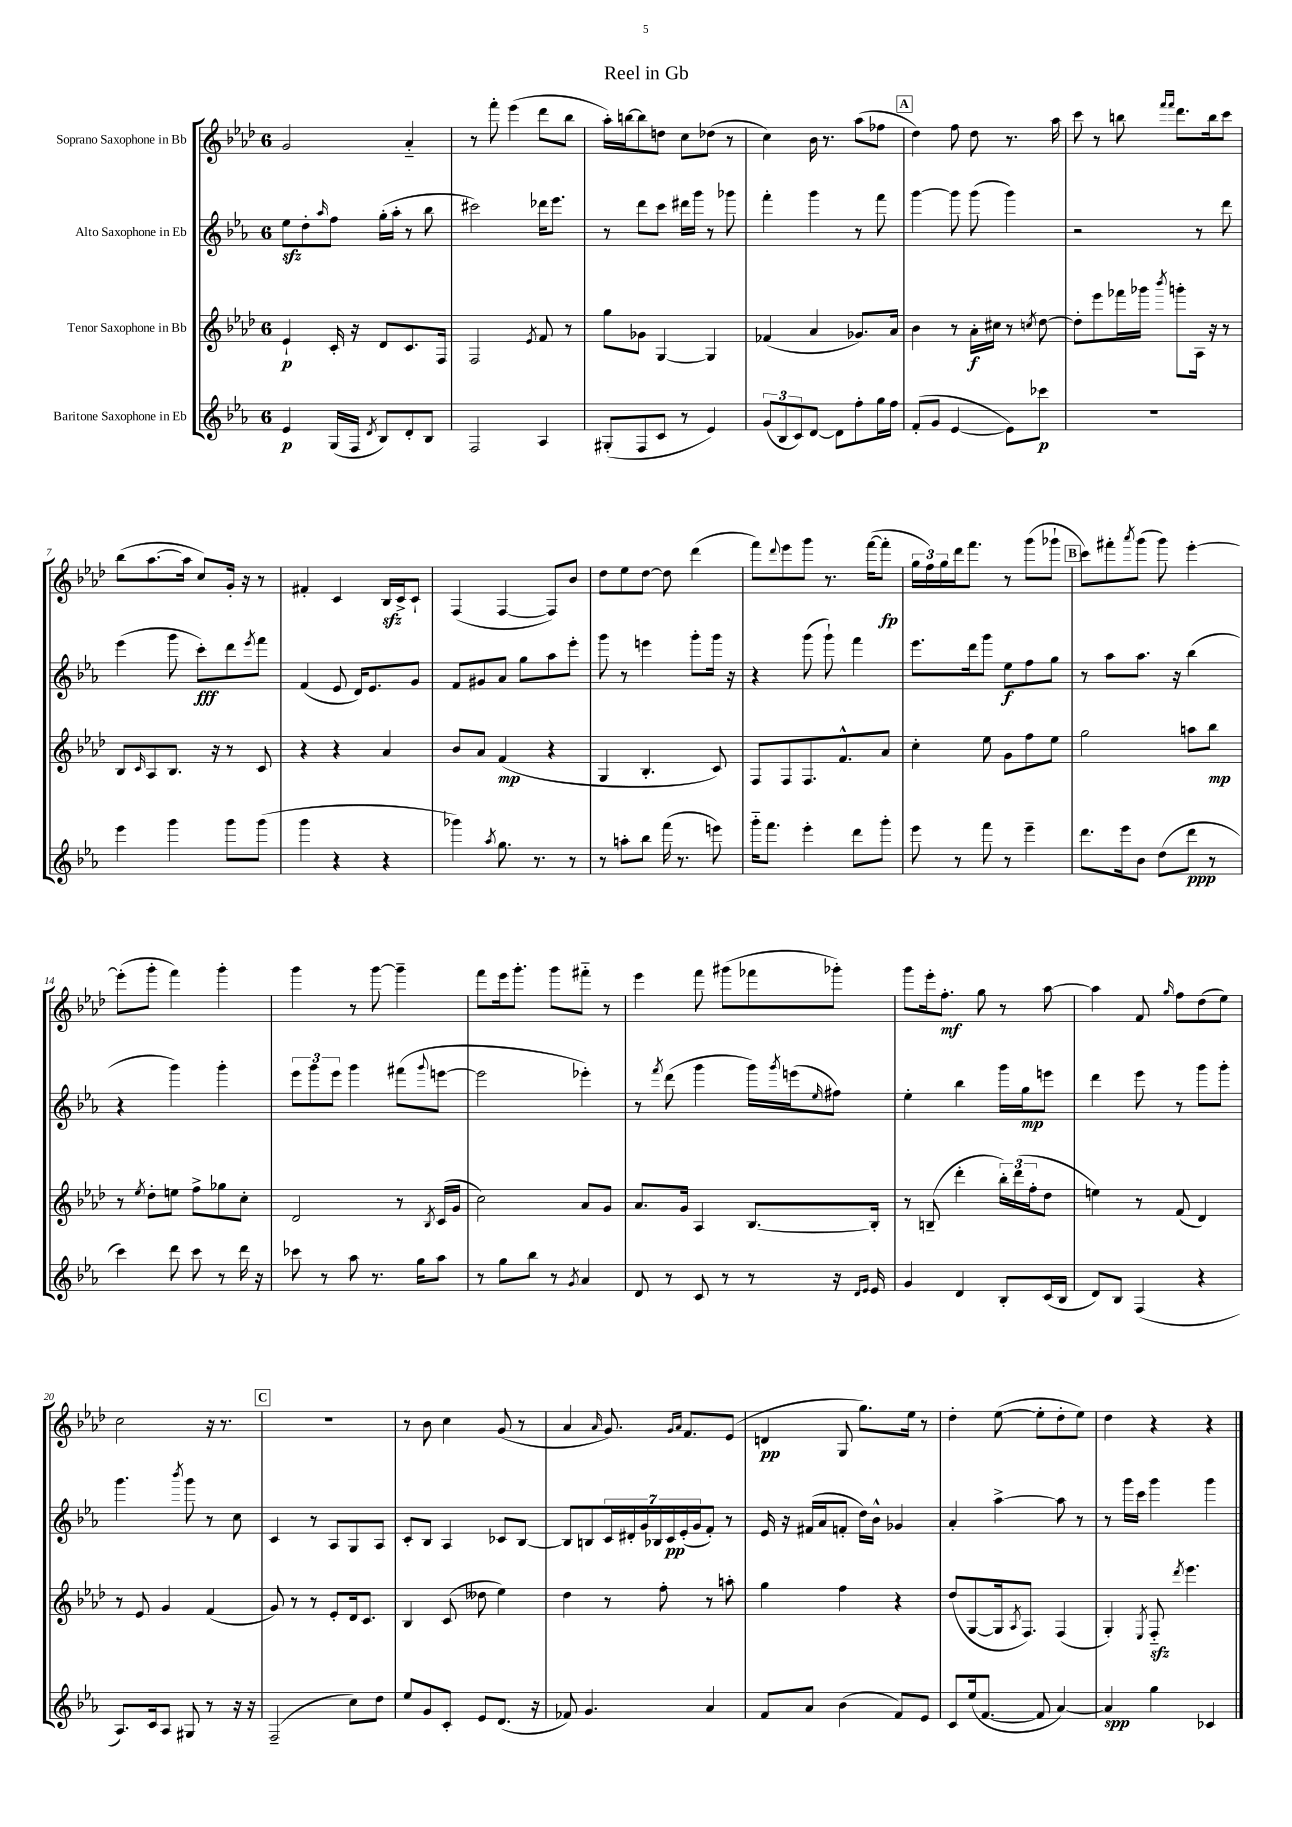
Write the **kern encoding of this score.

**kern	**dynam	**kern	**dynam	**kern	**dynam	**kern	**dynam
*part4	*part4	*part3	*part3	*part2	*part2	*part1	*part1
*staff4	*staff4	*staff3	*staff3	*staff2	*staff2	*staff1	*staff1
*I"Baritone Saxophone in Eb	*	*I"Tenor Saxophone in Bb	*	*I"Alto Saxophone in Eb	*	*I"Soprano Saxophone in Bb	*
*clefG2	*	*clefG2	*	*clefG2	*	*clefG2	*
*k[b-e-a-]	*	*k[b-e-a-d-]	*	*k[b-e-a-]	*	*k[b-e-a-d-]	*
*M6/8	*	*M6/8	*	*M6/8	*	*M6/8	*
=1	=1	=1	=1	=1	=1	=1	=1
4e-/	p	4e-`/	p	8ee-zz\L	.	2g/	.
.	.	.	.	8dd'\	.	.	.
.	.	.	.	16qqaa-/	.	.	.
(16G/LL	.	16c'/	.	8ff\J	.	.	.
16F/JJ	.	16r	.	.	.	.	.
8qd/	.	.	.	.	.	.	.
8B-/L)	.	8d-/L	.	(16gg'\LL	.	.	.
.	.	.	.	16aa-'\JJ	.	.	.
8d'/	.	8.c/	.	8r	.	4a-/	.
8B-/J	.	.	.	8bb-\	.	.	.
.	.	16F/Jk	.	.	.	.	.
=2	=2	=2	=2	=2	=2	=2	=2
2F/	.	2F/	.	2ccc#X\)	.	8r	.
.	.	.	.	.	.	8fff'\	.
.	.	.	.	.	.	(4eee-\	.
.	.	8qe-/	.	.	.	.	.
4A-/	.	8f/	.	16ddd-X\KL	.	8ddd-\L	.
.	.	.	.	8.eee-\J	.	.	.
.	.	8r	.	.	.	8bb-\J	.
=3	=3	=3	=3	=3	=3	=3	=3
(8G#X'/L	.	8gg\L	.	8r	.	16aa-'\LL)	.
.	.	.	.	.	.	[16bbn\J	.
8F/	.	8g-X\J	.	8ddd\L	.	8bb\]	.
8c/J	.	[4G/	.	8ccc\J	.	8ddn\J	.
8r	.	.	.	16ddd#X\LL	.	8cc\L	.
.	.	.	.	16ggg\JJ	.	.	.
4e-/)	.	4G/]	.	8r	.	(8dd-X\J	.
.	.	.	.	8ggg-X\	.	8r	.
=4	=4	=4	=4	=4	=4	=4	=4
(12g/L	.	(4f-X/	.	4fff'\	.	4cc\)	.
12B-/	.	.	.	.	.	.	.
12c/)	.	.	.	.	.	.	.
[8d/J	.	4a-/	.	4ggg\	.	16b-\	.
.	.	.	.	.	.	8.r	.
8d\L]	.	.	.	.	.	.	.
8ff'\	.	8.g-X/L)	.	8r	.	(8aa-\L	.
16gg\L	.	.	.	8fff\	.	8ff-X\J	.
16ff\JJ	.	16a-/Jk	.	.	.	.	.
!!LO:REH:place=s1:t=A
=5	=5	=5	=5	=5	=5	=5	=5
(8f'/L	.	4b-\	.	[4ggg\	.	4dd-\)	.
8g/J	.	.	.	.	.	.	.
[4e-/	.	8r	.	8ggg\]	.	8ff\	.
.	.	16a-'\LL	f	(8ggg\	.	8dd-\	.
.	.	16cc#X\JJ	.	.	.	.	.
8e-\L])	.	8r	.	4ggg\)	.	8.r	.
.	.	8qccn/	.	.	.	.	.
8ccc-X\J	p	[8dd-\	.	.	.	.	.
.	.	.	.	.	.	16aa-\	.
=6	=6	=6	=6	=6	=6	=6	=6
2.r	.	8dd-'\L]	.	2r	.	8ccc\	.
.	.	8eee-\	.	.	.	8r	.
.	.	16fff-X\L	.	.	.	8bbn\	.
.	.	16ggg-X\JJ	.	.	.	.	.
.	.	.	.	.	.	16qqfff/LL	.
.	.	8qbbb-/	.	.	.	16qqfff/JJ	.
.	.	8gggn'\L	.	.	.	8.ddd-\L	.
.	.	16A-\Jk	.	8r	.	.	.
.	.	16r	.	.	.	16bb\k	.
.	.	8r	.	8ddd\	.	8ccc\J	.
!!LO:LB:g=z
=7	=7	=7	=7	=7	=7	=7	=7
4eee-\	.	8B-/L	.	(4eee-\	.	(8bb-\L	.
.	.	16qqc/	.	.	.	.	.
.	.	8A-/	.	.	.	[8.aa-\	.
4ggg\	.	8.B-/J	.	8ggg\	.	.	.
.	.	.	.	.	.	16aa-\Jk]	.
.	.	.	.	8ccc'\L)	fff	8cc/L)	.
.	.	16r	.	.	.	.	.
8ggg\L	.	8r	.	8ddd\	.	16g'/Jk	.
.	.	.	.	.	.	16r	.
.	.	.	.	8qeee-/	.	.	.
(8ggg\J	.	8c/	.	8fff\J	.	8r	.
=8	=8	=8	=8	=8	=8	=8	=8
4ggg\	.	4r	.	(4f/	.	4f#X'/	.
4r	.	4r	.	8e-/	.	4c/	.
.	.	.	.	16d/KL)	.	.	.
.	.	.	.	8.e-/	.	.	.
4r	.	4a-/	.	.	.	16B-zz/LL	.
.	.	.	.	.	.	16c^/J	.
.	.	.	.	8g/J	.	8c`/J	.
=9	=9	=9	=9	=9	=9	=9	=9
4ggg-X\)	.	8b-/L	.	8f/L	.	(4F/	.
.	.	8a-/J	.	8g#X/	.	.	.
8qaa-/	.	.	.	.	.	.	.
8.gg\	.	(4f/	mp	8a-/J	.	[4F/	.
.	.	.	.	8gg\L	.	.	.
8.r	.	.	.	.	.	.	.
.	.	4r	.	8aa-\	.	8F/L])	.
8r	.	.	.	8eee-'\J	.	8b-/J	.
=10	=10	=10	=10	=10	=10	=10	=10
8r	.	4G/	.	8ggg\	.	8dd-\L	.
8aan'\L	.	.	.	8r	.	8ee-\	.
8bb-\J	.	4.B-'/	.	4eeen\	.	[8dd-\J	.
(16fff\	.	.	.	.	.	8dd-\]	.
8.r	.	.	.	.	.	.	.
.	.	.	.	8ggg'\L	.	(4ddd-\	.
8eeen\)	.	8c/)	.	16ggg\Jk	.	.	.
.	.	.	.	16r	.	.	.
=11	=11	=11	=11	=11	=11	=11	=11
16ggg\KL	.	8F/L	.	4r	.	8fff\L)	.
8.fff\J	.	.	.	.	.	.	.
.	.	.	.	.	.	8qqddd-/	.
.	.	8F/	.	.	.	8eee-\	.
4eee-'\	.	8.F/	.	(8ggg\	.	8ggg\J	.
.	.	.	.	8ggg`\)	.	8.r	.
.	.	8.f^^/	.	.	.	.	.
8ddd\L	.	.	.	4fff\	.	.	.
.	.	.	.	.	.	([16fff\KL	.
8ggg'\J	.	8a-/J	.	.	.	8fff'\J]	fp
=12	=12	=12	=12	=12	=12	=12	=12
8eee-\	.	4cc'\	.	8.eee-\L	.	24gg\LL	.
.	.	.	.	.	.	24ff\)	.
.	.	.	.	.	.	24gg\	.
8r	.	.	.	.	.	16ddd-\J	.
.	.	.	.	16ddd\k	.	8.fff\J	.
8fff\	.	8ee-\	.	8ggg\J	.	.	.
8r	.	8g\L	.	8ee-\L	f	8r	.
4eee-~\	.	8ff\	.	8ff\	.	(8ggg\L	.
.	.	8ee-\J	.	8gg\J	.	8ggg-X`\J	.
!!LO:REH:place=s1:t=B
=13	=13	=13	=13	=13	=13	=13	=13
8.ddd\L	.	2gg\	.	8r	.	8ccc\L)	.
.	.	.	.	8aa-\L	.	8fff#X'\	.
16eee-\k	.	.	.	.	.	.	.
.	.	.	.	.	.	8qaaa-/	.
8b-\J	.	.	.	8.aa-\J	.	(8ggg\J	.
(8dd\L	.	.	.	.	.	8ggg\)	.
.	.	.	.	16r	.	.	.
8ddd\J	ppp	8aan\L	.	(4bb-\	.	[4eee-'\	.
8r	.	8bb-\J	mp	.	.	.	.
!!LO:LB:g=z
=14	=14	=14	=14	=14	=14	=14	=14
4ccc\)	.	8r	.	4r	.	(8eee-'\L]	.
.	.	8qee-/	.	.	.	.	.
.	.	8dd-'\L	.	.	.	8ggg'\J	.
8ddd\	.	8een\J	.	4ggg\)	.	4fff\)	.
8ccc\	.	8ff^\L	.	.	.	.	.
8r	.	8gg-X\	.	4ggg'\	.	4ggg'\	.
16ddd\	.	8cc'\J	.	.	.	.	.
16r	.	.	.	.	.	.	.
=15	=15	=15	=15	=15	=15	=15	=15
8ccc-X\	.	2d-/	.	12eee-\L	.	4ggg\	.
.	.	.	.	12ggg\	.	.	.
8r	.	.	.	.	.	.	.
.	.	.	.	12eee-\J	.	.	.
8aa-\	.	.	.	4ggg\	.	8r	.
8.r	.	.	.	.	.	[8ggg\	.
.	.	8r	.	(8fff#X\L	.	4ggg~\]	.
16gg\KL	.	.	.	.	.	.	.
.	.	8qB-/	.	8qqggg/	.	.	.
8aa-\J	.	(16c/LL	.	[8eeen\J	.	.	.
.	.	16g/JJ	.	.	.	.	.
=16	=16	=16	=16	=16	=16	=16	=16
8r	.	2cc\)	.	2eee\]	.	8fff\L	.
8gg\L	.	.	.	.	.	16eee-\k	.
.	.	.	.	.	.	8.ggg'\J	.
8bb-\J	.	.	.	.	.	.	.
8r	.	.	.	.	.	8ggg\L	.
8qg/	.	.	.	.	.	.	.
4a-/	.	8a-/L	.	4eee-X'\)	.	8fff#X\J	.
.	.	8g/J	.	.	.	8r	.
=17	=17	=17	=17	=17	=17	=17	=17
8d/	.	8.a-/L	.	8r	.	4eee-\	.
.	.	.	.	8qfff/	.	.	.
8r	.	.	.	(8ddd\	.	.	.
.	.	16g/Jk	.	.	.	.	.
8c/	.	4A-/	.	4ggg\	.	8fff\	.
8r	.	.	.	.	.	(8ggg#X\L	.
8r	.	[8.B-/L	.	16ggg\LL)	.	8fff-X\	.
.	.	.	.	8qggg/	.	.	.
.	.	.	.	(16eeen\J	.	.	.
.	.	.	.	16qqee-/	.	.	.
16r	.	.	.	8ff#X\J)	.	8ggg-X'\J)	.
16qqd/LL	.	.	.	.	.	.	.
16qqe-/JJ	.	.	.	.	.	.	.
16e-/	.	16B-'/Jk]	.	.	.	.	.
=18	=18	=18	=18	=18	=18	=18	=18
4g/	.	8r	.	4ee-'\	.	8ggg\L	.
.	.	(8Bn~/	.	.	.	16eee-'\k	.
.	.	.	.	.	.	8.ff'\J	mf
4d/	.	4ddd-'\	.	4bb-\	.	.	.
.	.	.	.	.	.	8gg\	.
8B-'/L	.	24bb-'\LL)	.	16ggg\LL	.	8r	.
.	.	(24ddd-\	.	.	.	.	.
.	.	.	.	16gg\J	mp	.	.
.	.	24ff'\J	.	.	.	.	.
(16c/L	.	8dd-\J	.	8eeen\J	.	[8aa-\	.
16B-/JJ	.	.	.	.	.	.	.
=19	=19	=19	=19	=19	=19	=19	=19
8d/L)	.	4een\)	.	4ddd\	.	4aa-\]	.
8B-/J	.	.	.	.	.	.	.
(4F/	.	8r	.	8eee-\	.	8f/	.
.	.	.	.	.	.	16qqgg/	.
.	.	(8f/	.	8r	.	8ff\L	.
4r	.	4d-/)	.	8ggg\L	.	(8dd-\	.
.	.	.	.	8ggg'\J	.	8ee-\J)	.
!!LO:LB:g=z
=20	=20	=20	=20	=20	=20	=20	=20
8.A-/L)	.	8r	.	4.ggg\	.	2cc\	.
.	.	8e-/	.	.	.	.	.
16c/k	.	.	.	.	.	.	.
8A-/J	.	4g/	.	.	.	.	.
.	.	.	.	8qbbb-/	.	.	.
8G#X/	.	.	.	8ggg\	.	.	.
8r	.	(4f/	.	8r	.	16r	.
.	.	.	.	.	.	8.r	.
16r	.	.	.	8cc\	.	.	.
16r	.	.	.	.	.	.	.
!!LO:REH:place=s1:t=C
=21	=21	=21	=21	=21	=21	=21	=21
(2F~/	.	8g/)	.	4c/	.	2.r	.
.	.	8r	.	.	.	.	.
.	.	8r	.	8r	.	.	.
.	.	8e-'/L	.	8A-/L	.	.	.
8cc\L)	.	16d-/k	.	8G/	.	.	.
.	.	8.c/J	.	.	.	.	.
8dd\J	.	.	.	8A-/J	.	.	.
=22	=22	=22	=22	=22	=22	=22	=22
8ee-/L	.	4B-/	.	8c'/L	.	8r	.
8g/	.	.	.	8B-/J	.	8b-\	.
8c'/J	.	(8c/	.	4A-/	.	4cc\	.
8e-/L	.	8dd--X\	.	.	.	.	.
(8.d/J	.	4ee-\)	.	8c-X/L	.	(8g/	.
.	.	.	.	[8B-/J	.	8r	.
16r	.	.	.	.	.	.	.
=23	=23	=23	=23	=23	=23	=23	=23
8f-X/)	.	4dd-\	.	8B-/L]	.	4a-/	.
4.g/	.	.	.	8Bn/	.	.	.
.	.	.	.	.	.	16qqa-/	.
.	.	8r	.	28c/L	.	8.g/)	.
.	.	.	.	28d#X'/	.	.	.
.	.	.	.	28g/	.	.	.
.	.	.	.	28B-X/	.	.	.
.	.	8ff'\	.	.	.	.	.
.	.	.	.	28c/	pp	.	.
.	.	.	.	(28e-'/	.	.	.
.	.	.	.	.	.	16qqg/LL	.
.	.	.	.	.	.	16qqa-/JJ	.
.	.	.	.	.	.	8.f/L	.
.	.	.	.	28g/J	.	.	.
4a-/	.	8r	.	8f'/J)	.	.	.
.	.	8aan'\	.	8r	.	(8e-/J	.
=24	=24	=24	=24	=24	=24	=24	=24
8f/L	.	4gg\	.	16e-/	.	4dn/	pp
.	.	.	.	16r	.	.	.
8a-/J	.	.	.	(16f#X/LL	.	.	.
.	.	.	.	16a-/J	.	.	.
(4b-\	.	4ff\	.	8fn'/J	.	8G/	.
.	.	.	.	16dd\LL)	.	8.gg\L)	.
.	.	.	.	16b-^^\JJ	.	.	.
8f/L)	.	4r	.	4g-X/	.	.	.
.	.	.	.	.	.	16ee-\Jk	.
8e-/J	.	.	.	.	.	8r	.
=25	=25	=25	=25	=25	=25	=25	=25
8c/L	.	(8dd-/L	.	4a-'/	.	4dd-'\	.
(16ee-/k	.	[8G/	.	.	.	.	.
[8.f/J	.	.	.	.	.	.	.
.	.	16G/k]	.	[4aa-^\	.	([8ee-\	.
.	.	8qA-/	.	.	.	.	.
.	.	8.F/J)	.	.	.	.	.
8f/]	.	.	.	.	.	8ee-'\L]	.
[4a-/)	.	(4F/	.	8aa-\]	.	8dd-'\	.
.	.	.	.	8r	.	8ee-\J)	.
=26	=26	=26	=26	=26	=26	=26	=26
4a-/]	spp	4G'/)	.	8r	.	4dd-\	.
.	.	.	.	16ggg\LL	.	.	.
.	.	.	.	16ccc\JJ	.	.	.
.	.	8qE-/	.	.	.	.	.
4gg\	.	8Fzz/	.	4ggg\	.	4r	.
.	.	8qddd-/	.	.	.	.	.
.	.	4.eee-\	.	.	.	.	.
4c-X/	.	.	.	4ggg\	.	4r	.
==	==	==	==	==	==	==	==
*-	*-	*-	*-	*-	*-	*-	*-
